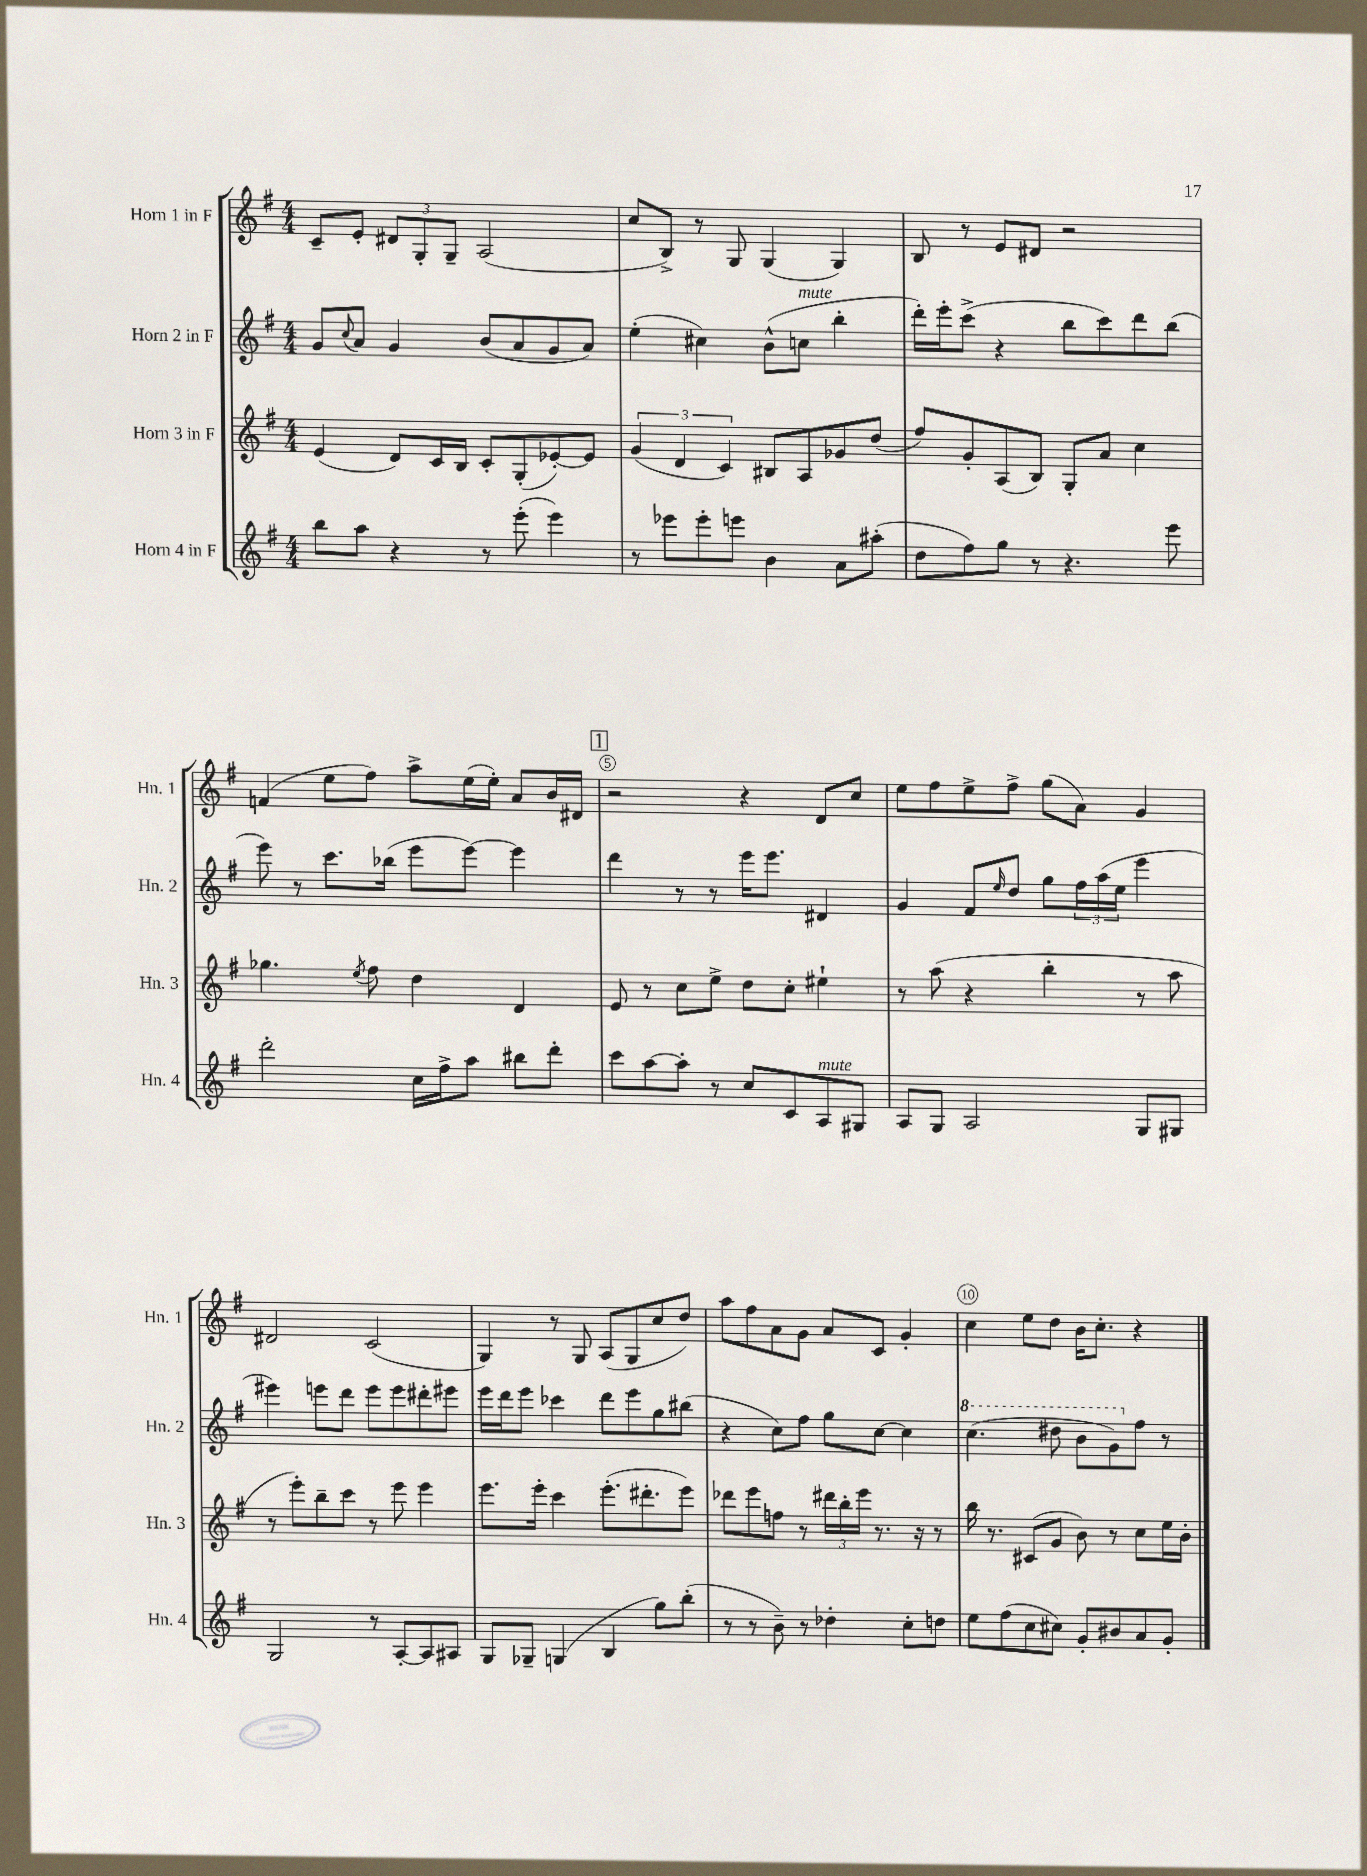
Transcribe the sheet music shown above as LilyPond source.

<<
\new StaffGroup <<
\new Staff = "s0" \with { instrumentName = "Horn 1 in F" shortInstrumentName = "Hn. 1" } {
    \clef treble \key g \major \numericTimeSignature \time 4/4
    c'8-- e'8-. \tuplet 3/2 { dis'8 g8-. g8-- } a2( |
    c''8 b8->) r8 g8 g4( g4) |
    b8 r8 e'8 dis'8 r2 |
    f'4( e''8 fis''8) a''8-> e''16( e''16-.) a'8 b'16 dis'16 |
    \mark \markup { \box "1" } r2 r4 d'8 c''8 |
    e''8 fis''8 e''8-> fis''8-> g''8( a'8) g'4 |
    dis'2 c'2( |
    g4) r8 g8 a8( g8 c''8 d''8) |
    a''8 fis''8 a'8 g'8 a'8 c'8 g'4-. |
    c''4 e''8 d''8 b'16 c''8.-. r4 \bar "|." |
}
\new Staff = "s1" \with { instrumentName = "Horn 2 in F" shortInstrumentName = "Hn. 2" } {
    \clef treble \key g \major \numericTimeSignature \time 4/4
    g'8 \appoggiatura { c''8 } a'8 g'4 b'8( a'8 g'8 a'8) |
    e''4-.( cis''4) b'8-^( c''8^\markup { \italic "mute" } b''4-. |
    d'''16-.) e'''16-. c'''8->( r4 b''8 c'''8) d'''8 b''8( |
    e'''8) r8 c'''8. bes''16( e'''8 e'''8~) e'''4 |
    \mark \markup { \box "1" } d'''4 r8 r8 e'''16 e'''8. dis'4 |
    g'4 fis'8 \grace { e''16 } d''8 g''8 \tuplet 3/2 { fis''16 a''16( e''16 } e'''4 |
    eis'''4) e'''8 d'''8 e'''8 e'''8 dis'''8-. eis'''8 |
    e'''16 d'''16 e'''8 ces'''4 d'''8 e'''8 g''8 bis''8( |
    r4 c''8) fis''8 g''8 c''8~ c''4 |
    \ottava #1 c'''4.( dis'''8 b''8 g''8) \ottava #0 fis''8 r8 \bar "|." |
}
\new Staff = "s2" \with { instrumentName = "Horn 3 in F" shortInstrumentName = "Hn. 3" } {
    \clef treble \key g \major \numericTimeSignature \time 4/4
    e'4( d'8) c'16 b16 c'8-. g8-.( ees'8~-.) ees'8 |
    \tuplet 3/2 { g'4( d'4 c'4) } bis8 a8 ges'8 d''8( |
    fis''8) g'8-. a8( b8) g8-. a'8 c''4 |
    ges''4. \acciaccatura { e''8 } fis''8 d''4 d'4 |
    \mark \markup { \box "1" } e'8 r8 c''8 e''8-> d''8 c''8-. eis''4-! |
    r8 a''8( r4 b''4-. r8 a''8 |
    r8 e'''8-.) b''8-- c'''8 r8 e'''8 e'''4 |
    e'''8. e'''16-. c'''4 e'''8.-.( dis'''8.-. e'''8) |
    des'''8 e'''8 f''8 r8 \tuplet 3/2 { dis'''16 b''16-. e'''16 } r8. r16 r8 |
    b''16 r8. cis'8( g'8 b'8) r8 c''8 e''16 b'16-. \bar "|." |
}
\new Staff = "s3" \with { instrumentName = "Horn 4 in F" shortInstrumentName = "Hn. 4" } {
    \clef treble \key g \major \numericTimeSignature \time 4/4
    b''8 a''8 r4 r8 e'''8-.( e'''4) |
    r8 ees'''8 ees'''8-. e'''8 b'4 a'8 ais''8-.( |
    d''8 fis''8) g''8 r8 r4. e'''8 |
    d'''2-. c''16 fis''16-> a''8 bis''8 d'''8-. |
    \mark \markup { \box "1" } c'''8 a''8~ a''8-. r8 c''8 c'8 a8^\markup { \italic "mute" } gis8 |
    a8 g8 a2 g8 gis8 |
    g2 r8 a8~-. a8 ais8 |
    g8 ges8-- g4( b4 g''8) b''8-.( |
    r8 r8 b'8--) r8 des''4-. c''8-. d''8 |
    e''8 fis''8( c''8 cis''8) g'8-. bis'8 a'8 g'8-. \bar "|." |
}
>>
>>
\layout { \context { \Score \override BarNumber.break-visibility = ##(#f #t #t) barNumberVisibility = #(every-nth-bar-number-visible 5) \override BarNumber.stencil = #(make-stencil-circler 0.1 0.3 ly:text-interface::print) } }
